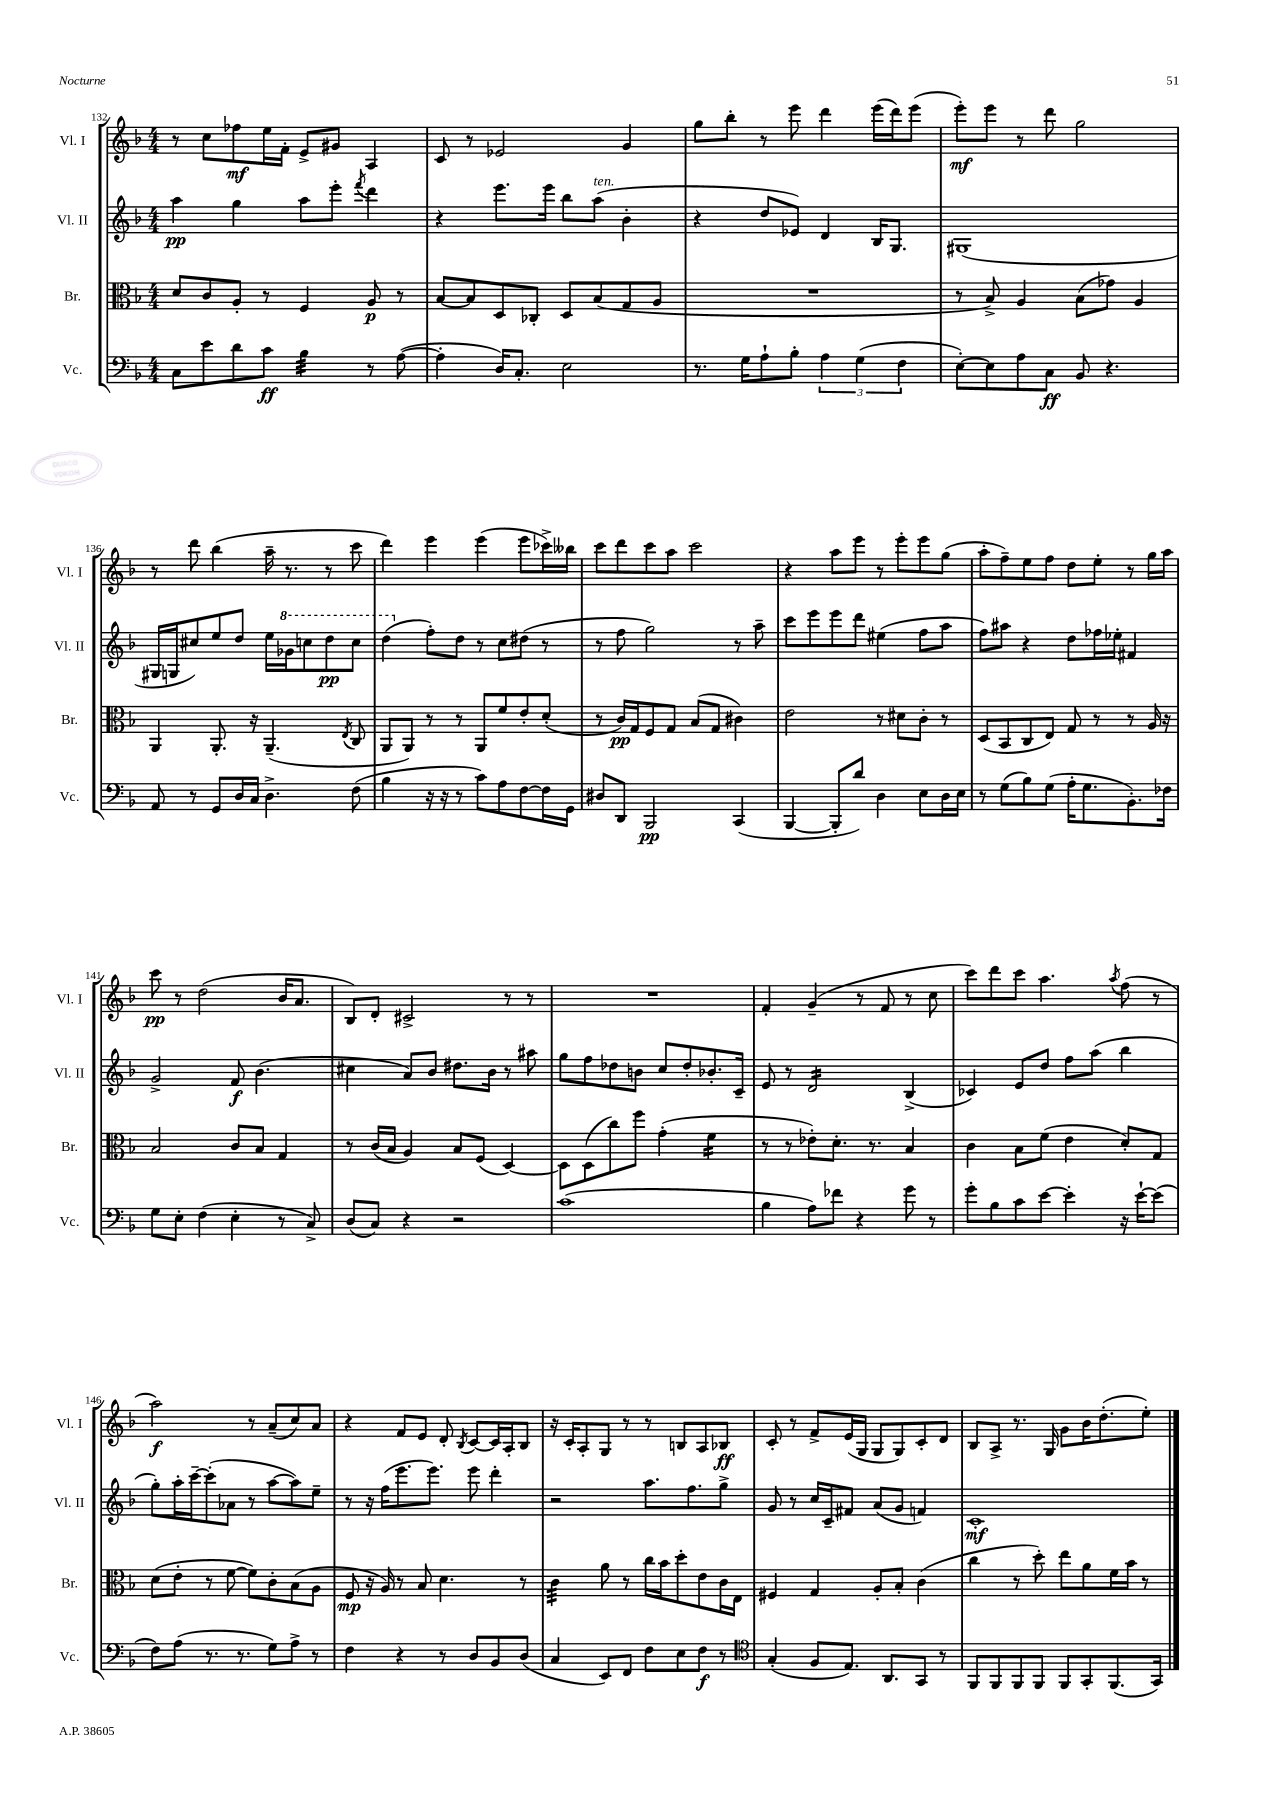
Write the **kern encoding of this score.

**kern	**dynam	**kern	**dynam	**kern	**dynam	**kern	**dynam
*part4	*part4	*part3	*part3	*part2	*part2	*part1	*part1
*staff4	*staff4	*staff3	*staff3	*staff2	*staff2	*staff1	*staff1
*I"Vc.	*	*I"Br.	*	*I"Vl. II	*	*I"Vl. I	*
*I'Vc.	*	*I'Br.	*	*I'Vl. II	*	*I'Vl. I	*
*clefF4	*	*clefC3	*	*clefG2	*	*clefG2	*
*k[b-]	*	*k[b-]	*	*k[b-]	*	*k[b-]	*
*M4/4	*	*M4/4	*	*M4/4	*	*M4/4	*
=132	=132	=132	=132	=132	=132	=132	=132
8C\L	.	8d/L	.	4aa\	pp	8r	.
8e\	.	8c/	.	.	.	8cc\L	.
8d\	.	8A'/J	.	4gg\	.	8ff-X\	mf
8c\J	ff	8r	.	.	.	16ee\L	.
.	.	.	.	.	.	16f'\JJ	.
*tremolo	*	*	*	*	*	*	*
32B-\LLL	.	4F/	.	8aa\L	.	8e^/L	.
32B-\	.	.	.	.	.	.	.
32B-\	.	.	.	.	.	.	.
32B-\	.	.	.	.	.	.	.
32B-\	.	.	.	8eee'\J	.	8g#X/J	.
32B-\	.	.	.	.	.	.	.
32B-\	.	.	.	.	.	.	.
32B-\JJJ	.	.	.	.	.	.	.
*Xtremolo	*	*	*	*	*	*	*
.	.	.	.	8qfff/	.	.	.
8r	.	8A/	p	4ddd\	.	4A/	.
([8A\	.	8r	.	.	.	.	.
=133	=133	=133	=133	=133	=133	=133	=133
4A'\]	.	[8B-/L	.	4r	.	8c/	.
.	.	8B-/]	.	.	.	8r	.
16D/KL)	.	8D/	.	8.eee\L	.	2e-X/	.
8.C'/J	.	.	.	.	.	.	.
.	.	8C-X'/J	.	.	.	.	.
.	.	.	.	16eee\Jk	.	.	.
2E\	.	8D/L	.	8bb-\L	.	.	.
!	!	!	!	!LO:TX:a:i:t=ten.	!	!	!
.	.	(8B-/	.	(8aa\J	.	.	.
.	.	8G/	.	4b-'\	.	4g/	.
.	.	8A/J	.	.	.	.	.
=134	=134	=134	=134	=134	=134	=134	=134
8.r	.	1r	.	4r	.	8gg\L	.
.	.	.	.	.	.	8bb-'\J	.
16G\KL	.	.	.	.	.	.	.
8A`\	.	.	.	8dd/L	.	8r	.
8B-'\J	.	.	.	8e-X/J)	.	8eee\	.
6A\	.	.	.	4d/	.	4ddd\	.
(6G\	.	.	.	.	.	.	.
.	.	.	.	16B-/KL	.	(16eee\LL	.
.	.	.	.	8.G/J	.	16ddd\J)	.
6F\	.	.	.	.	.	.	.
.	.	.	.	.	.	(8eee\J	.
=135	=135	=135	=135	=135	=135	=135	=135
[8E'\L)	.	8r	.	(1G#X	.	8eee'\L)	mf
8E\]	.	8B-^/)	.	.	.	8eee\J	.
8A\	.	4A/	.	.	.	8r	.
8C\J	ff	.	.	.	.	8ddd\	.
8BB-/	.	(8B-\L	.	.	.	2gg\	.
4.r	.	8g-X\J)	.	.	.	.	.
.	.	4A/	.	.	.	.	.
!!LO:LB:g=z
=136	=136	=136	=136	=136	=136	=136	=136
8AA/	.	4AA/	.	16G#X/LL	.	8r	.
.	.	.	.	16Gn/J	.	.	.
8r	.	.	.	8cc#X/)	.	8ddd\	.
8GG/L	.	8.AA'/	.	8ee/	.	(4bb-\	.
16D/L	.	.	.	8dd/J	.	.	.
16C/JJ	.	16r	.	.	.	.	.
4.D^\	.	(4.AA~/	.	16ee\LL	.	16aa~\	.
*	*	*	*	*8va	*	*	*
.	.	.	.	16gg-X\J	.	8.r	.
.	.	.	.	8cccn\	.	.	.
.	.	.	.	8ddd\	pp	8r	.
.	.	8qE/	.	.	.	.	.
(8F\	.	8C/	.	8ccc\J	.	8ccc\	.
=137	=137	=137	=137	=137	=137	=137	=137
4B-\	.	8AA/L	.	(4ddd\	.	4ddd\)	.
.	.	8AA/J)	.	.	.	.	.
*	*	*	*	*X8va	*	*	*
16r	.	8r	.	8ff'\L)	.	4eee\	.
16r	.	.	.	.	.	.	.
8r	.	8r	.	8dd\J	.	.	.
8c\L)	.	8AA/L	.	8r	.	(4eee\	.
8A\	.	8f/	.	8cc\L	.	.	.
[8F\	.	8e'/	.	(8dd#X\J	.	8eee\L	.
16F\L]	.	(8d'/J	.	8r	.	16ccc-X^\L)	.
16GG\JJ	.	.	.	.	.	16bb--X\JJ	.
=138	=138	=138	=138	=138	=138	=138	=138
8D#X/L	.	8r	.	8r	.	8ccc\L	.
8DD/J	.	16c/LL)	pp	8ff\	.	8ddd\	.
.	.	16G/J	.	.	.	.	.
2BBB-/	pp	8F/	.	2gg\)	.	8ccc\	.
.	.	8G/J	.	.	.	8aa\J	.
.	.	(8B-/L	.	.	.	2ccc\	.
.	.	8G/J	.	.	.	.	.
(4CC/	.	4c#X\)	.	8r	.	.	.
.	.	.	.	8aa~\	.	.	.
=139	=139	=139	=139	=139	=139	=139	=139
[4BBB-/	.	2e\	.	8ccc\L	.	4r	.
.	.	.	.	8eee\	.	.	.
8BBB-'/L]	.	.	.	8eee\	.	8aa\L	.
8d/J)	.	.	.	8ddd\J	.	8eee\J	.
4D\	.	8r	.	(4ee#X\	.	8r	.
.	.	8d#X\L	.	.	.	8eee'\L	.
8E\L	.	8c'\J	.	8ff\L	.	8eee\	.
16D\L	.	8r	.	8aa\J	.	(8gg\J	.
16E\JJ	.	.	.	.	.	.	.
=140	=140	=140	=140	=140	=140	=140	=140
8r	.	(8D/L	.	8ff\L)	.	8aa'\L	.
(8G\L	.	8BB-/	.	8aa#X\J	.	8ff~\)	.
8B-\)	.	8C/	.	4r	.	8ee\	.
(8G\J	.	8E/J)	.	.	.	8ff\J	.
16A'\KL	.	8G/	.	8dd\L	.	8dd\L	.
8.G\	.	.	.	.	.	.	.
.	.	8r	.	16ff-X\L	.	8ee'\J	.
.	.	.	.	16ee-X'\JJ	.	.	.
8.BB-'\)	.	8r	.	4f#X/	.	8r	.
.	.	16A/	.	.	.	16gg\LL	.
16F-X\Jk	.	16r	.	.	.	16aa\JJ	.
!!LO:LB:g=z
=141	=141	=141	=141	=141	=141	=141	=141
8G\L	.	2B-/	.	2g^/	.	8ccc\	pp
8E'\J	.	.	.	.	.	8r	.
(4F\	.	.	.	.	.	(2dd\	.
4E'\	.	8c/L	.	8f/	f	.	.
.	.	8B-/J	.	(4.b-\	.	.	.
8r	.	4G/	.	.	.	16b-/KL	.
.	.	.	.	.	.	8.a/J	.
8C^/)	.	.	.	.	.	.	.
=142	=142	=142	=142	=142	=142	=142	=142
(8D/L	.	8r	.	4cc#X\	.	8B-/L)	.
8C/J)	.	(16c/LL	.	.	.	8d'/J	.
.	.	16B-/JJ	.	.	.	.	.
4r	.	4A/)	.	8a/L)	.	2c#X^/	.
.	.	.	.	8b-/J	.	.	.
2r	.	8B-/L	.	8.dd#X\L	.	.	.
.	.	(8F/J	.	.	.	.	.
.	.	.	.	16b-\Jk	.	.	.
.	.	[4D/)	.	8r	.	8r	.
.	.	.	.	8aa#X\	.	8r	.
=143	=143	=143	=143	=143	=143	=143	=143
(1c	.	8D\L]	.	8gg\L	.	1r	.
.	.	(8D\	.	8ff\	.	.	.
.	.	8cc\)	.	8dd-X\	.	.	.
.	.	8ff\J	.	8bn\J	.	.	.
.	.	(4g'\	.	8cc/L	.	.	.
.	.	.	.	8dd-'/	.	.	.
*	*	*tremolo	*	*	*	*	*
.	.	16f\LL	.	8.b-X'/	.	.	.
.	.	16f\	.	.	.	.	.
.	.	16f\	.	.	.	.	.
.	.	16f\JJ	.	16c~/Jk	.	.	.
*	*	*Xtremolo	*	*	*	*	*
=144	=144	=144	=144	=144	=144	=144	=144
4B-\	.	8r	.	8e/	.	4f'/	.
.	.	8r	.	8r	.	.	.
*	*	*	*	*tremolo	*	*	*
8A\L)	.	8e-X'\L)	.	16d/LL	.	(4g~/	.
.	.	.	.	16d/	.	.	.
8f-X\J	.	8.d'\J	.	16d/	.	.	.
.	.	.	.	16d/	.	.	.
4r	.	.	.	16d/	.	8r	.
.	.	8.r	.	16d/	.	.	.
.	.	.	.	16d/	.	8f/	.
.	.	.	.	16d/JJ	.	.	.
*	*	*	*	*Xtremolo	*	*	*
8g\	.	4B-/	.	(4B-^/	.	8r	.
8r	.	.	.	.	.	8cc\	.
=145	=145	=145	=145	=145	=145	=145	=145
8g'\L	.	4c\	.	4c-X/)	.	8ccc\L)	.
8B-\	.	.	.	.	.	8ddd\	.
8c\	.	8B-\L	.	8e/L	.	8ccc\J	.
[8e\J	.	(8f\J	.	8dd/J	.	4.aa\	.
4e'\]	.	4e\	.	8ff\L	.	.	.
.	.	.	.	(8aa\J	.	.	.
.	.	.	.	.	.	8qaa/	.
16r	.	8d'/L)	.	4bb-\	.	(8ff\	.
[16e`\KL	.	.	.	.	.	.	.
(8e\J]	.	8G/J	.	.	.	8r	.
!!LO:LB:g=z
=146	=146	=146	=146	=146	=146	=146	=146
8F\L)	.	(8d\L	.	8gg'\L)	.	2aa\)	f
(8A\J	.	8e'\J	.	16aa'\L	.	.	.
.	.	.	.	[16ccc~\J	.	.	.
8.r	.	8r	.	(8ccc'\]	.	.	.
.	.	[8f\	.	8a-X\J	.	.	.
8.r	.	.	.	.	.	.	.
.	.	8f\L])	.	8r	.	8r	.
8G\L)	.	8c'\	.	[8aa\L	.	(8a~/L	.
8A^\J	.	(8B-\	.	8aa\])	.	8cc/)	.
8r	.	8A\J	.	8ee~\J	.	8a/J	.
=147	=147	=147	=147	=147	=147	=147	=147
4F\	.	8F/	mp	8r	.	4r	.
.	.	16r	.	16r	.	.	.
.	.	16A/)	.	(16ff\KL	.	.	.
4r	.	8r	.	8.eee\	.	8f/L	.
.	.	8B-/	.	.	.	8e/J	.
.	.	.	.	8.eee\J)	.	.	.
8r	.	4.d\	.	.	.	8d'/	.
.	.	.	.	.	.	8qB-/	.
8D/L	.	.	.	8eee\	.	[8c/L	.
8BB-/	.	.	.	4ddd'\	.	16c/L]	.
.	.	.	.	.	.	16A'/J	.
(8D/J	.	8r	.	.	.	8B-/J	.
=148	=148	=148	=148	=148	=148	=148	=148
*	*	*tremolo	*	*	*	*	*
4C/	.	32c\LLL	.	2r	.	16r	.
.	.	32c\	.	.	.	.	.
.	.	32c\	.	.	.	16c'/KL	.
.	.	32c\	.	.	.	.	.
.	.	32c\	.	.	.	8A'/	.
.	.	32c\	.	.	.	.	.
.	.	32c\	.	.	.	.	.
.	.	32c\JJJ	.	.	.	.	.
*	*	*Xtremolo	*	*	*	*	*
8EE/L)	.	8a\	.	.	.	8G/J	.
8FF/J	.	8r	.	.	.	8r	.
8F\L	.	16cc\LL	.	8.aa\L	.	8r	.
.	.	16b-\J	.	.	.	.	.
8E\	.	8dd'\	.	.	.	8Bn/L	.
.	.	.	.	8.ff\	.	.	.
8F\J	f	8e\	.	.	.	8A/	.
8r	.	16c\L	.	8gg^\J	.	8B-X/J	ff
.	.	16E\JJ	.	.	.	.	.
=149	=149	=149	=149	=149	=149	=149	=149
*clefC4	*	*	*	*	*	*	*
(4G'/	.	4F#X/	.	8g/	.	8c'/	.
.	.	.	.	8r	.	8r	.
8F/L	.	4G/	.	16cc/LL	.	8f^/L	.
.	.	.	.	16c~/J	.	.	.
8.E/J)	.	.	.	8f#X/J	.	(16e/L	.
.	.	.	.	.	.	16G/JJ	.
.	.	8A'/L	.	(8a/L	.	8G/L	.
8.AA/L	.	.	.	.	.	.	.
.	.	8B-'/J	.	8g/J	.	8G/)	.
8GG/J	.	(4c\	.	4fn/)	.	8c'/	.
8r	.	.	.	.	.	8d/J	.
=150	=150	=150	=150	=150	=150	=150	=150
8FF/L	.	4cc\	.	1c'	mf	8B-/L	.
8FF/	.	.	.	.	.	8A^/J	.
8FF/	.	8r	.	.	.	8.r	.
8FF/J	.	8dd'\)	.	.	.	.	.
.	.	.	.	.	.	16G/	.
8FF/L	.	8ee\L	.	.	.	8g\L	.
8GG'/	.	8a\	.	.	.	16b-\K	.
.	.	.	.	.	.	(8.dd'\	.
(8.FF/	.	16f\L	.	.	.	.	.
.	.	16b-\JJ	.	.	.	.	.
.	.	8r	.	.	.	8ee'\J)	.
16GG/Jk)	.	.	.	.	.	.	.
==	==	==	==	==	==	==	==
*-	*-	*-	*-	*-	*-	*-	*-
